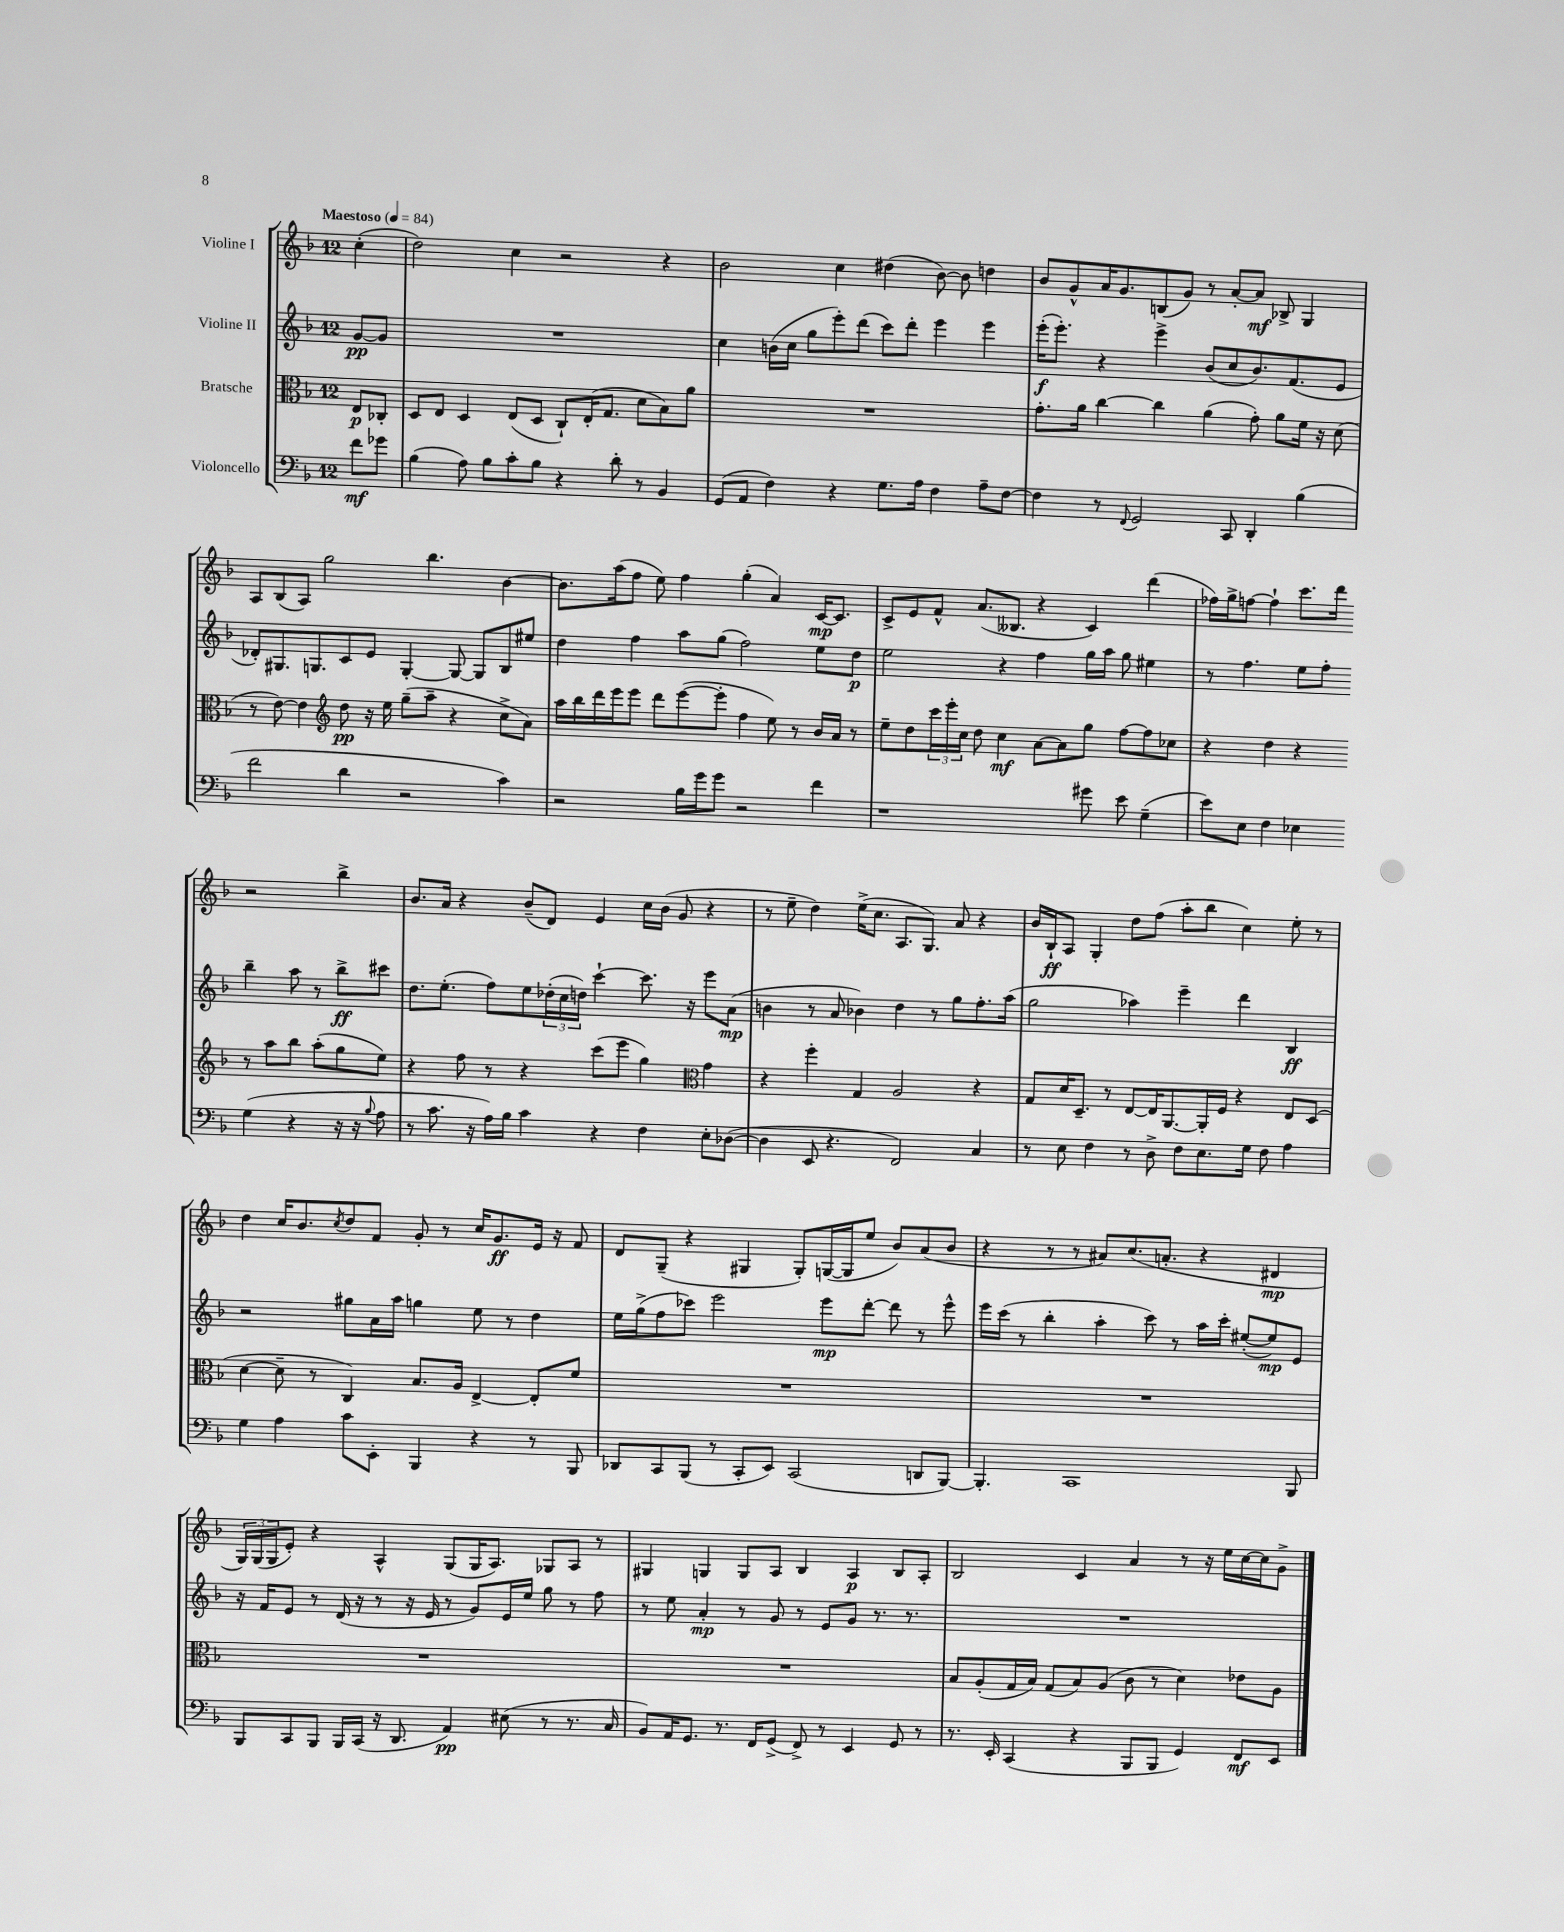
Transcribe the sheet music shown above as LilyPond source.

<<
\new StaffGroup <<
\new Staff = "s0" \with { instrumentName = "Violine I" } {
    \clef treble \key f \major \once \override Staff.TimeSignature.style = #'single-digit \time 12/8 \partial 4 \tempo "Maestoso" 4 = 84
    c''4-.( |
    d''2) c''4 r2 r4 |
    bes'2 c''4 dis''4( bes'8~) bes'8 d''4 |
    bes'8 g'8-^ a'16 g'8. b8( g'8) r8 a'8~-. a'8\mf bes8-> g4 |
    a8 bes8( a8) g''2 bes''4. bes'4~ |
    bes'8. a''16( f''8 e''8) f''4 g''4-.( a'4) c'16~\mp c'8. |
    c'8-> e'8 f'8-^ a'8.( beses8. r4 c'4) d'''4( |
    fes''16) g''16-> f''8~ f''4-! c'''8. d'''16 r2 bes''4-> |
    bes'8. a'16 r4 bes'8--( d'8) e'4 c''16 bes'16( g'8 r4 |
    r8 e''8-- d''4) e''16->( c''8. a8. g8.) a'8 r4 |
    bes'16 bes16-!\ff a8 g4-. d''8 f''8( a''8-. bes''8 c''4) e''8-. r8 |
    d''4 c''16 bes'8. \acciaccatura { c''8 } d''8 f'8 g'8-. r8 c''16 g'8.\ff e'16 r16 f'8 |
    d'8 g8--( r4 gis4 gis8-.) g16~( g16 e''8 bes'8) a'8( bes'8 |
    r4 r8 r8 ais'8) c''8.( a'8.-. r4 dis'4\mp |
    \tuplet 3/2 { g16) g16( g16 } e'8-.) r4 a4-^ g8( g16 a8.) ges8 a8 r8 |
    gis4 g4 g8 a8 bes4 a4\p bes8 a8-. |
    bes2 c'4 a'4 r8 r16 e''16 c''16~ c''16 g'8-> \bar "|." |
}
\new Staff = "s1" \with { instrumentName = "Violine II" } {
    \clef treble \key f \major \once \override Staff.TimeSignature.style = #'single-digit \time 12/8 \partial 4
    g'8~\pp g'8 |
    R1. |
    c''4 b'16( c''16 g''8 e'''8-.) d'''8( c'''8) d'''8-. e'''4 e'''4 |
    e'''16-.\f( e'''8.-.) r4 e'''4-> bes'8( c''8 bes'8.) f'8.( e'8 |
    des'8-.) gis8. g8. c'8 e'8 g4~-. g8~ g8 bes8 eis''8 |
    d''4 f''4 a''8 g''8( f''2) e''8 d''8\p |
    e''2 r4 f''4 g''16 a''16 g''8 eis''4 |
    r8 f''4. e''8 f''8-. bes''4-- a''8 r8 bes''8->\ff cis'''8 |
    d''8. e''8.-.( f''8) e''8 \tuplet 3/2 { des''16-.( c''16 d''16) } c'''4~-! c'''8. r16 e'''8 a'8\mp( |
    b'4 r8 a'8 bes'4) d''4 r8 g''8 f''8.-. a''16( |
    g''2 aes''4) e'''4-- d'''4 bes4\ff |
    r2 gis''8 a'16 a''16 g''4 e''8 r8 d''4 |
    e''16 g''16->( f''8 ces'''8) e'''2 e'''8\mp d'''8~-. d'''8 r8 e'''8-^ |
    e'''16 c'''16( r8 bes''4-. a''4-. c'''8) r8 a''16 c'''16-. eis''8~-.( eis''8\mp) e'8 |
    r16 f'16 e'8 r8 d'16( r16 r8 r16 e'16 r8 g'8) e'16 e''16 g''8 r8 f''8 |
    r8 e''8 a'4-.\mp r8 g'8 r8 e'8 g'8 r8. r8. |
    R1. \bar "|." |
}
\new Staff = "s2" \with { instrumentName = "Bratsche" } {
    \clef alto \key f \major \once \override Staff.TimeSignature.style = #'single-digit \time 12/8 \partial 4
    e8\p ces8-. |
    d8 e8 d4 e8( d8 c8-!) e16-.( g8. d'8 bes8) a'8 |
    R1. |
    g'8.-. a'16 c''4~ c''4 a'4( g'8-.) a'8 f'16 r16 d'8( |
    r8 e'8~) e'4 \clef treble d''8\pp r16 e''16 g''8--( a''8-- r4 c''8-> a'8) |
    a''16 bes''16 d'''16 e'''16 e'''8 d'''8 e'''8~( e'''8-. f''4 e''8) r8 bes'16 a'16 r8 |
    e''8-- d''8 \tuplet 3/2 { c'''16 e'''16-. c''16 } d''8 c''4\mf a'8~ a'8 g''8 f''8~ f''8 ces''8 |
    r4 d''4 r4 r8 a''8 bes''8 a''8-.( g''8 e''8) |
    r4 f''8 r8 r4 c'''8( e'''8 g''4) \clef alto g'4 |
    r4 f''4-. g4 a2 r4 |
    g8 d'16 d8.-- r8 e8~ e16 a,8.~ a,16-. f16 r4 e8 d8( |
    d'4~ d'8-- r8 c4) bes8. a16 e4~-> e8-. f'8 |
    R1. |
    R1. |
    R1. |
    R1. |
    bes8 a8-.( g16 bes16) g8( bes8) a8( c'8 r8 d'4) ees'8 a8 \bar "|." |
}
\new Staff = "s3" \with { instrumentName = "Violoncello" } {
    \clef bass \key f \major \once \override Staff.TimeSignature.style = #'single-digit \time 12/8 \partial 4
    f'8\mf ges'8 |
    bes4( a8) bes8 c'8-. bes8 r4 d'8-. r8 bes,4 |
    g,8( a,8 f4) r4 g8. a16 f4 a8-- f8~ |
    f4 r8 \appoggiatura { f,8 } g,2 c,8 d,4-. bes4( |
    f'2 d'4 r2 c'4) |
    r2 bes16 g'16 g'8 r2 f'4 |
    r1 gis'8 e'8 g4--( |
    e'8) e8 f4 ees4 g4( r4 r16 r16 \appoggiatura { bes8 } a8 |
    r8 c'8. r16 a16) bes16 c'4 r4 f4 e8-. des8~( |
    des4 e,8 r4. f,2) c4 |
    r8 e8 f4 r8 d8-> f8 e8. g16 f8 a4 |
    g4 a4 c'8 e,8-. bes,,4 r4 r8 bes,,8 |
    des,8 c,8 bes,,8( r8 c,8-. e,8) c,2( d,8 bes,,8~) |
    bes,,4.-. c,1 bes,,8 |
    bes,,8 c,8 bes,,8 bes,,16 c,16( r16 d,8. a,4\pp) eis8( r8 r8. c16 |
    bes,8) a,16 g,8. r8. f,16 g,8->( f,8->) r8 e,4 g,8 r8 |
    r8. e,16-. c,4( r4 bes,,8 bes,,8 g,4) f,8\mf e,8 \bar "|." |
}
>>
>>
\layout { \context { \Score \remove "Bar_number_engraver" } }
